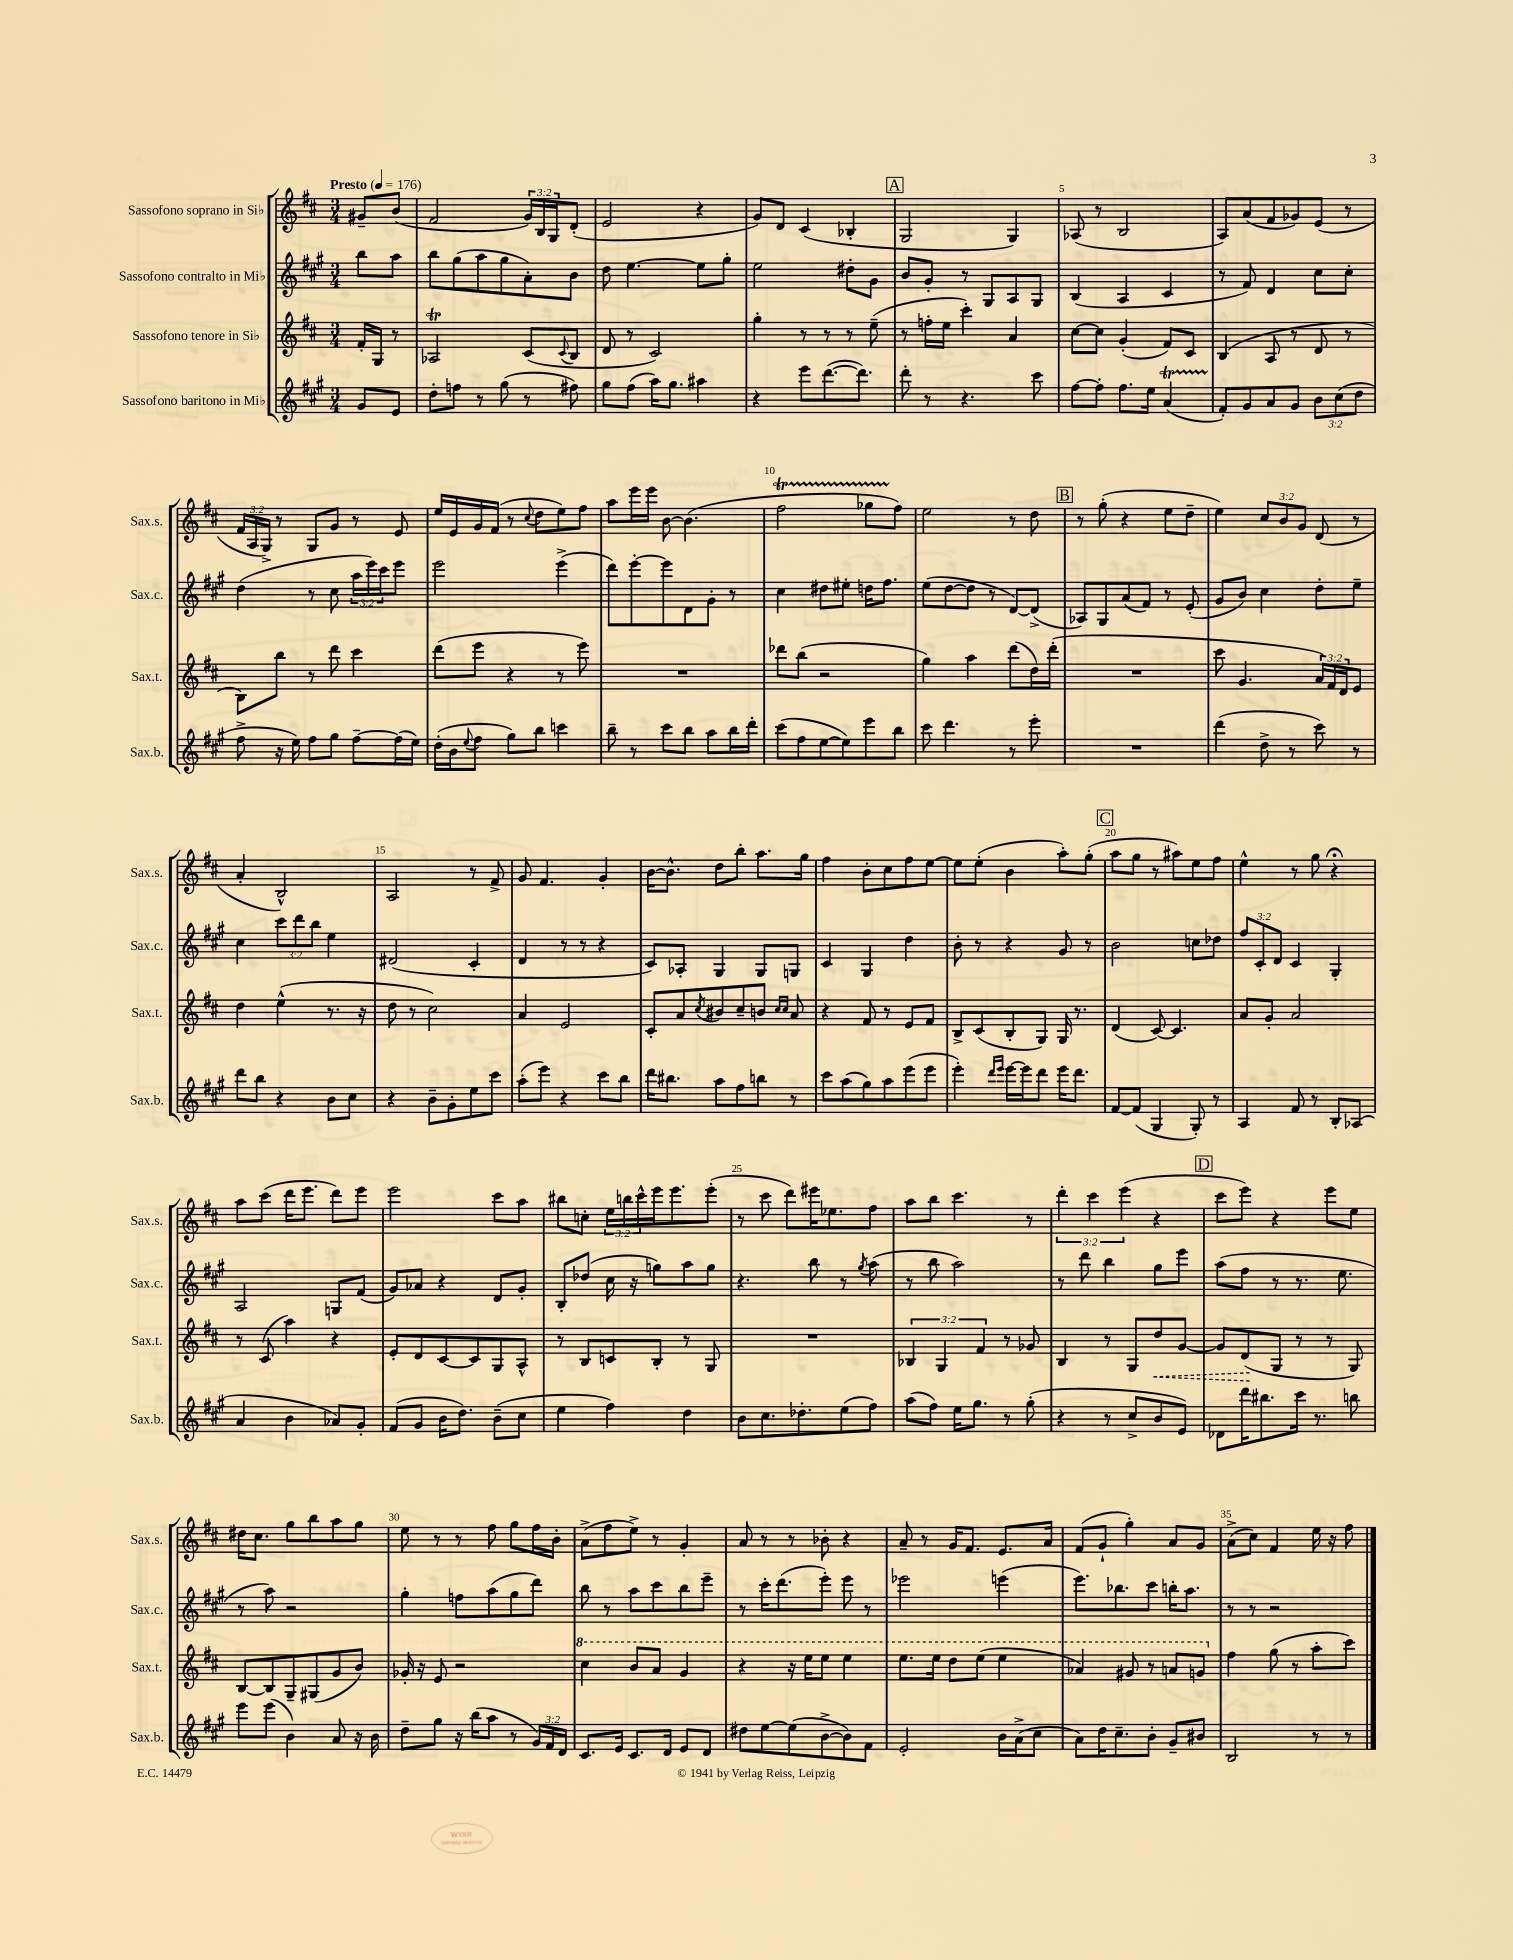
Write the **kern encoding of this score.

**kern	**kern	**kern	**kern
*staff4	*staff3	*staff2	*staff1
*clefG2	*clefG2	*clefG2	*clefG2
*k[f#c#g#]	*k[f#c#]	*k[f#c#g#]	*k[f#c#]
*M3/4	*M3/4	*M3/4	*M3/4
*MM176	*MM176	*MM176	*MM176
8g#	16f#'	8bb	8g#~
.	16G	.	.
8e	8r	8aa	(8b
=	=	=	=
8dd'	2A-	8bb	2f#
8ff	.	(8gg#	.
8r	.	8aa	.
(8gg#	.	8gg#	.
8r	(8c#	8a')	24g)
.	.	.	24B
.	.	.	24G
.	8qqc#	.	.
8ff#)	8B	8b	(8d'
=	=	=	=
8gg#	8d	8dd	2e
(8ff#	8r	[4.ee	.
16aa)	2c#)	.	.
8.gg#	.	.	.
4aa#	.	8ee]	4r
.	.	8gg#'	.
=	=	=	=
4r	4gg'	2ee	8g)
.	.	.	8d
8eee	8r	.	(4c#
([8.ddd	8r	.	.
.	8r	8dd#'	4B-'
8.ddd])	.	.	.
.	(8ee~	8g#	.
=	=	=	=
8ddd'	8r	8b	2G
8r	16ff'	8g#'	.
.	16ee	.	.
4.r	4ccc#')	8r	.
.	.	8G#	.
.	4a	8A	4G)
8ccc#	.	8G#	.
=	=	=	=
[8ff#	[8cc#	(4B	(8A-
8ff#']	8cc#]	.	8r
8.ff#	(4g'	4A	2B
16ee	.	.	.
(4a	8f#)	4c#	.
.	8c#	.	.
=	=	=	=
8f#')	(4B	8r	8A)
8g#	.	8f#)	(8a
8a	8A	4d	8f#
8g#	8r	.	8g-)
12b	8d	8cc#	(8e
(12cc#	.	.	.
.	8r	8cc#'	8r
12dd	.	.	.
=	=	=	=
8ff#^	8B)	(4dd	24f#
.	.	.	24A
.	.	.	24G^)
16r	8bb	.	8r
16ee)	.	.	.
8ff#	8r	8r	8G
8gg#	8ddd	8cc#	8g
[8ff#~	4ccc#	24aa	8r
.	.	24eee)	.
.	.	24ccc#	.
(16ff#]	.	8eee	8e
16ee)	.	.	.
=	=	=	=
(16dd'	(8ddd	2eee	16ee
16b	.	.	16e
8qqee	.	.	.
8ff#	8eee	.	16g
.	.	.	(16f#
8gg#)	4r	.	8r
.	.	.	8qqcc#
8bb	.	.	8dd
4ccc	8r	(4eee^	8ee)
.	8eee)	.	8ff#
=	=	=	=
8bb~	2.r	8ddd)	8aa
8r	.	[8eee'	16eee
.	.	.	16eee
8ccc#	.	8eee]	[8b
8bb	.	8d	(4.b]
8aa	.	8g#'	.
16bb	.	8r	.
16ddd'	.	.	.
=	=	=	=
(8ccc#	8ddd-	4cc#	2ff#
8ff#	(8bb	.	.
[8ee	2r	8dd#	.
8ee])	.	8ee#'	.
8eee	.	16dd	8gg-
.	.	8.ff#	.
8bb	.	.	8ff#)
=	=	=	=
8ccc#	4gg)	(8ee	2ee
4.ddd	.	[8dd	.
.	4aa	8dd]	.
.	.	8r	.
8r	(8ddd	[8d)	8r
8eee'	16dd)	(8d^]	8dd
.	(16ddd'	.	.
=	=	=	=
2.r	2.r	8A-)	8r
.	.	8G#	(8gg'
.	.	(8a	4r
.	.	8f#)	.
.	.	8r	8ee
.	.	(8e'	8dd~
=	=	=	=
(4ddd	8ccc#	8g#	4ee)
.	4.g	8b)	.
8dd^	.	4cc#	12cc#
.	.	.	12b
8r	.	.	.
.	.	.	12g
8ccc#)	24a)	8dd'	(8d
.	24f#	.	.
.	24d	.	.
8r	8e	8ee~	8r
=	=	=	=
8ddd	4dd	4cc#	4a'
8bb	.	.	.
4r	(4ee^^	12ccc#	2B^^)
.	.	12ddd	.
.	.	12bb	.
8b	8.r	4ee	.
8cc#	.	.	.
.	16r	.	.
=	=	=	=
4r	8dd	(2d#	2A
.	8r	.	.
8b~	2cc#)	.	.
8g#'	.	.	.
8ee	.	4c#'	8r
8ccc#	.	.	8f#^
=	=	=	=
(8aa'	4a	4d	8g
8eee)	.	.	4.f#
4r	2e	8r	.
.	.	8r	.
8ccc#	.	4r	4g'
8bb	.	.	.
=	=	=	=
16ddd	8c#'	8c#)	[16b
8.bb#	.	.	8.b^^]
.	8a	8A-'	.
.	8qcc#	.	.
8aa	8b#	4G#	8dd
8ff#	8cc#~	.	8bb'
8bb	8b	8G#	8.aa
.	16qqcc#	.	.
.	16qqcc#	.	.
8r	8a	8G	.
.	.	.	16gg
=	=	=	=
8ccc#	4r	4c#	4ff#
(8aa	.	.	.
8gg#)	8f#	4G#	8b'
8aa	8r	.	8cc#
(8eee	8e	4dd	8ff#
8eee	8f#	.	[8ee
=	=	=	=
4eee')	8B^	8b'	8ee]
.	(8c#	8r	(8ee'
16qqddd	.	.	.
16qqeee	.	.	.
[16eee	8B'	4r	4b
16eee]	.	.	.
8ddd	8G)	.	.
16eee	16G	8g#	8aa')
8.ddd	8.r	.	.
.	.	8r	(8gg'
=	=	=	=
[8f#	(4d	2b	8aa
(8f#]	.	.	8gg
4G#	[8c#)	.	8r
.	4.c#]	.	8aa#)
8G#')	.	8cc	8ee
8r	.	8dd-	8ff#
=	=	=	=
4A	8a	12ff#	4ee^^
.	.	12c#'	.
.	8g'	.	.
.	.	12d	.
8f#	2a	4c#	8r
8r	.	.	8gg
8B'	.	4G#'	4r;
(8A-	.	.	.
=	=	=	=
4a	8r	2A	8aa
.	(8c#	.	(8ccc#
4b	4aa)	.	16ddd
.	.	.	8.eee
8a-)	4r	8G	8ddd)
8g#'	.	(8f#	8eee
=	=	=	=
(8f#	8e'	8g#)	2eee
8g#	8d	8a-	.
16b	[8c#	4r	.
8.dd)	.	.	.
.	8c#]	.	.
(8b~	8G	8d	8ccc#
8cc#	8A^^	8g#'	8aa
=	=	=	=
4ee	8r	8B'	8bb#
.	8B	(8dd-	8cc'
4ff#)	8c	16cc#	24ee
.	.	.	24bb
.	.	16r	.
.	.	.	24ccc#^^
.	8B'	8gg)	16eee
.	.	.	8.eee
4dd	8r	8aa	.
.	8G	8gg	(8eee'
=	=	=	=
8b	2.r	4.r	8r
8.cc#	.	.	8ccc#
.	.	.	8ddd)
8.dd-'	.	.	.
.	.	8bb	16eee#
.	.	.	8.ee-
(8ee	.	8r	.
.	.	8qgg#	.
8ff#)	.	(8aa	8ff#
=	=	=	=
(8aa	6B-	8r	8aa
8ff#)	.	8bb	8bb
.	6G	.	.
16ee	.	2aa)	4.ccc#
8.gg#	.	.	.
.	6f#	.	.
8r	8r	.	.
(8gg#'	8g-	.	8r
=	=	=	=
4r	4B	8r	6ddd'
.	.	8ddd	.
.	.	.	6ccc#
8r	8r	4bb	.
.	.	.	(6eee
8cc#^	8G	.	.
8b	8dd	8gg#	4r
8e)	[8g	8eee	.
=	=	=	=
8d-	8g]	(8aa	8ccc#
16ddd	(8d	8ff#	8eee)
8.bb#	.	.	.
.	8G	8r	4r
16ccc#	8r	8.r	.
8.r	.	.	.
.	8r	.	8eee
.	.	8.ee	.
8bb	8G)	.	8ee
=	=	=	=
8eee	[8B	8r	16dd#
.	.	.	8.cc#
(8eee	8B]	8aa)	.
4b)	8G~	2r	8gg
.	(8G#	.	8bb
8a	8g	.	8aa
16r	8b)	.	8gg
16b	.	.	.
=	=	=	=
8dd~	16g-'	4gg#'	8ee
.	16r	.	.
8gg#	8e	.	8r
16r	2r	8ff	8r
(16bb	.	.	.
8aa	.	(8aa	8ff#
8r	.	8gg#	8gg
24g#)	.	8ddd)	16ff#
24f#	.	.	.
.	.	.	16b'
24d	.	.	.
=	=	=	=
8.c#	4ccc#	8bb	(8a^
.	.	8r	8ff#
16e	.	.	.
8.c#	8bb	8aa	8ee^)
.	8aa	8ccc#	8r
16d	.	.	.
8e	4gg	8bb	4g'
8d	.	8eee~	.
=	=	=	=
8dd#	4r	8r	8a
[8ee	.	16ccc#'	8r
.	.	(8.ddd	.
(8ee]	16r	.	8r
.	16eee	.	.
[8b^	8eee	8eee')	8b-'
8b])	4eee	8eee	4r
8f#	.	8r	.
=	=	=	=
2e'	8.eee	2eee-	8a~
.	.	.	8r
.	16eee	.	.
.	8ddd	.	16g
.	.	.	8.f#
.	(8eee	.	.
16b	4eee	(4eee	8.e
(16a^	.	.	.
8cc#	.	.	.
.	.	.	16a
=	=	=	=
8a)	4aa-)	8.eee)	(8f#
16dd	.	.	8g`
8.cc#~	.	8.bb-	.
.	8gg#	.	4gg')
8b'	8r	8ccc#	.
8g#~	8aa	16bb'	8a
.	.	8.aa	.
8b#	8gg	.	8g
=	=	=	=
2B	4ff#	8r	(8a^
.	.	8r	8cc#)
.	(8gg	2r	4f#
.	8r	.	.
8r	8aa'	.	16ee
.	.	.	16r
8r	8ccc#)	.	8ff#
==	==	==	==
*-	*-	*-	*-
